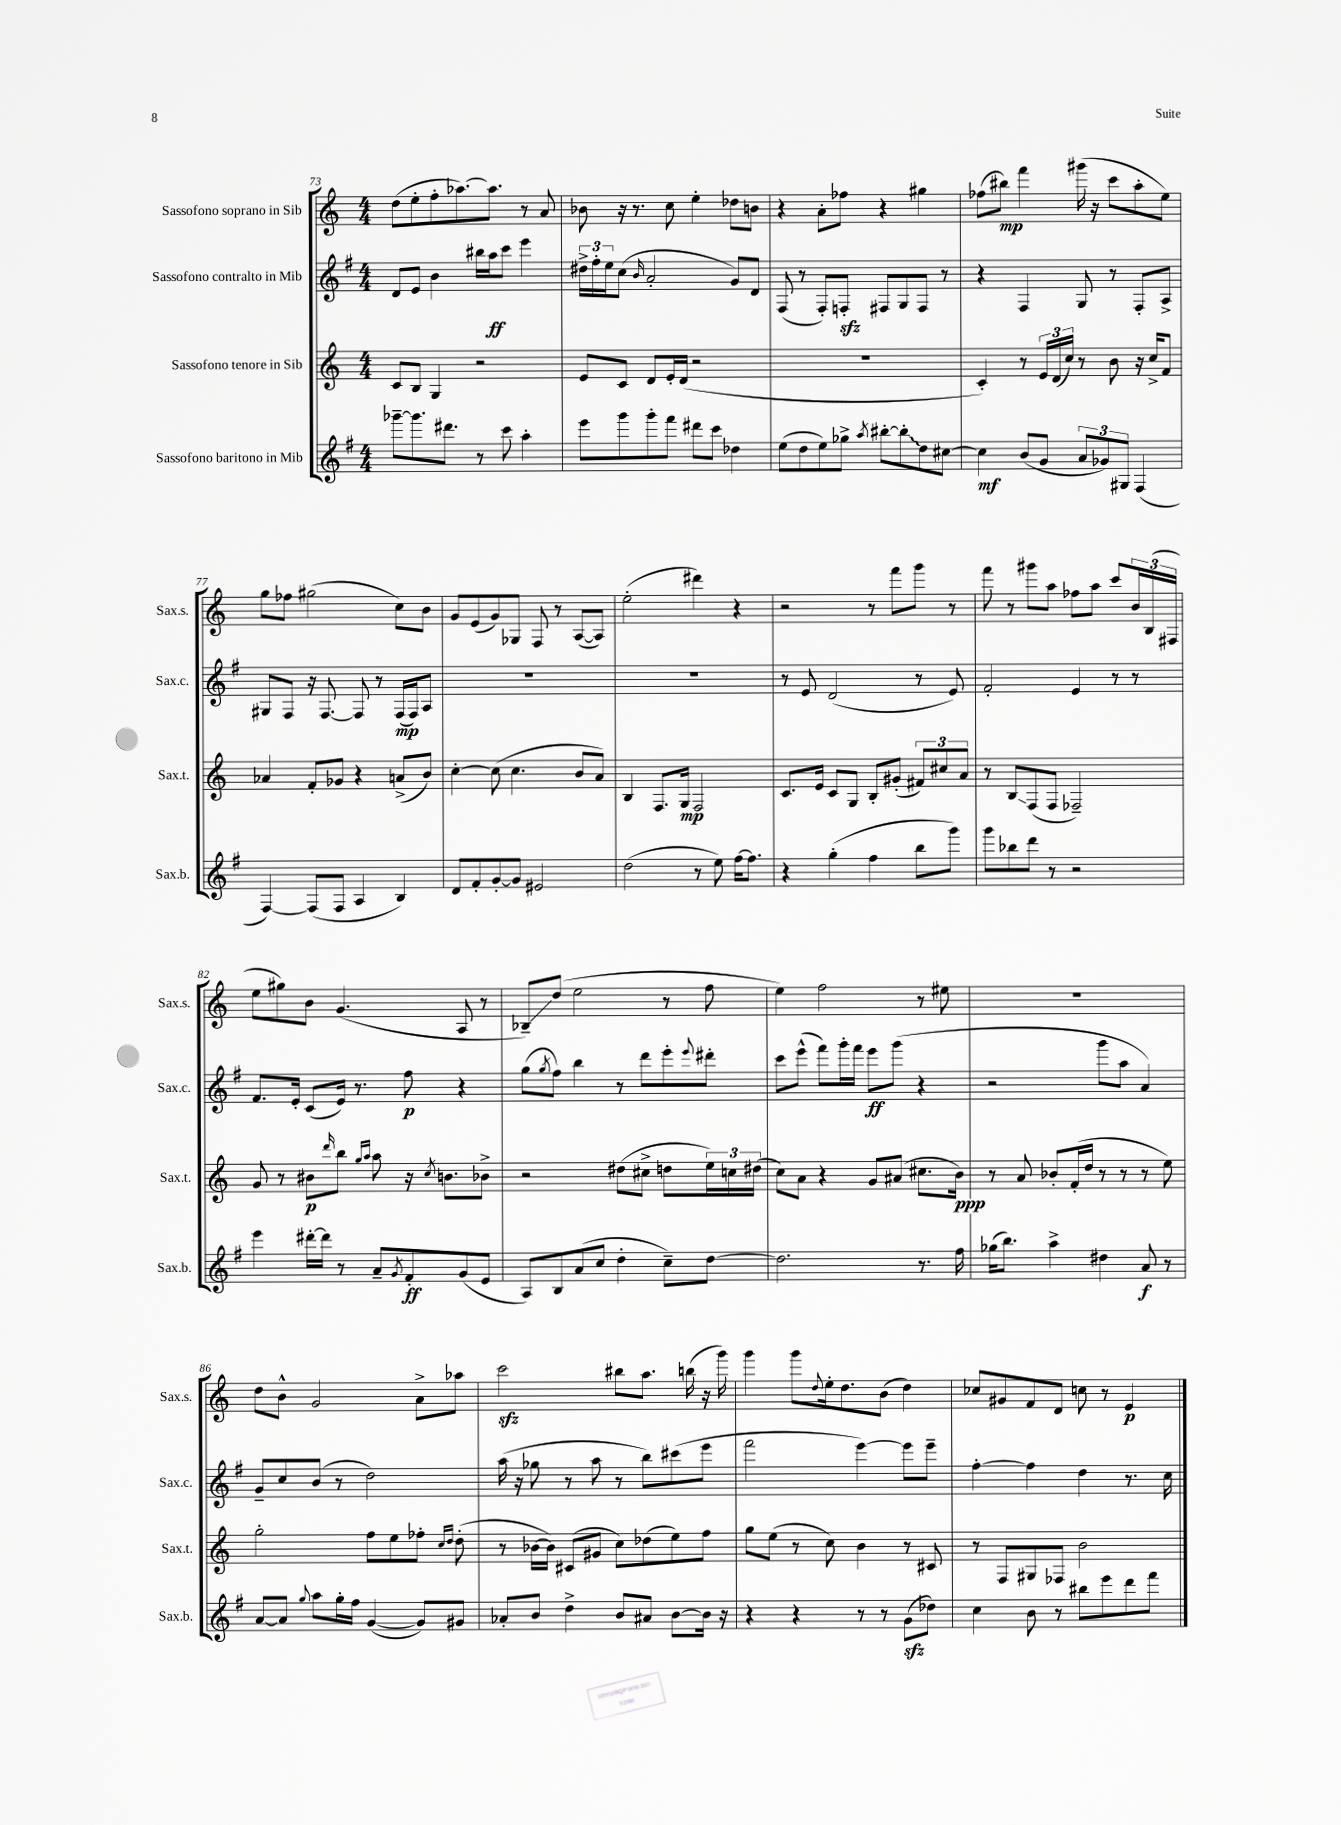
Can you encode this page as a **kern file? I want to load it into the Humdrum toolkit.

**kern	**kern	**kern	**kern
*staff4	*staff3	*staff2	*staff1
*clefG2	*clefG2	*clefG2	*clefG2
*k[f#]	*k[]	*k[f#]	*k[]
*M4/4	*M4/4	*M4/4	*M4/4
[8ggg-~	8c	8d	(8dd
8.ggg-]	8B	8e	8ee'
.	4G	4b	8ff'
8.ddd#	.	.	.
.	.	.	[8.aa-)
8r	2r	16bb#	.
.	.	16aa	8.aa-]
8ccc	.	8ccc	.
4aa'	.	4eee	8r
.	.	.	8a
=	=	=	=
8eee	8e	24dd#^	8b-
.	.	24ff#'	.
.	.	24ee	.
8ggg	8c	(8cc	16r
.	.	.	8.r
.	.	16qqb	.
8ggg'	8d	2a'	.
8fff#	16e'	.	8cc
.	(16d	.	.
8ddd#	2r	.	4ee'
8ccc	.	.	.
4dd-	.	8g)	8dd-
.	.	8d	8b
=	=	=	=
(8ee	1r	(8F#	4r
8dd	.	8r	.
8ee)	.	8F#')	8a'
8gg-^	.	8F'	8ff-
8qaa	.	.	.
[8bb#'	.	8F#	4r
8bb#']	.	8G	.
8dd	.	8F#	4gg#
[8cc#	.	8r	.
=	=	=	=
4cc#]	4c')	4r	(8ff-
.	.	.	8bb#)
(8b	8r	4F#	4fff
8g	24e	.	.
.	(24d	.	.
.	24cc)	.	.
12a	8r	8G	(16ggg#
.	.	.	16r
12g-)	.	.	.
.	8b	8r	8ccc
12G#	.	.	.
(4F#	16r	8F#'	8aa'
.	16cc^	.	.
.	8f	8A^	8ee)
=	=	=	=
[4F#)	4a-	8G#	8gg
.	.	8F#	8ff-
(8F#]	8f'	16r	(2gg#
.	.	[8.F#	.
8F#	8g-	.	.
4A	4r	8F#]	.
.	.	8r	.
4B)	(8a^	(16F#	8cc)
.	.	16F#)	.
.	8b)	8A	8b
=	=	=	=
8d	[4cc'	1r	8g
8f#'	.	.	(8e
[8g'	(8cc]	.	8g)
8g]	4.cc	.	8G-
2e#	.	.	8F
.	.	.	8r
.	8b	.	([8A
.	8a)	.	8A])
=	=	=	=
(2dd	4B	1r	(2ee'
.	8.F	.	.
.	16G	.	.
8r	2F	.	4ddd#)
8ee)	.	.	.
[16ff#	.	.	4r
8.ff#]	.	.	.
=	=	=	=
4r	8.c	8r	2r
.	.	8e	.
.	16e	.	.
(4gg'	8c	(2d	.
.	8G	.	.
4ff#	8B'	.	8r
.	(8g#'	.	8fff
8bb	12f#)	8r	8ggg
.	12cc#	.	.
8ggg)	.	8e)	8r
.	12a	.	.
=	=	=	=
8ggg	8r	2f#'	8fff
8bb-	8B	.	8r
8ddd	(8F	.	8ggg#
8r	8F	.	8aa
2r	2F-~)	4e	8ff-
.	.	.	8aa
.	.	8r	8ccc
.	.	8r	24b
.	.	.	(24B
.	.	.	24F#
=	=	=	=
4eee	8g	8.f#	8ee
.	8r	.	8gg#)
.	.	16e'	.
[16ddd#'	8b#	(8c	8b
16ddd#]	.	.	.
.	16qqddd	.	.
8r	8bb	16e)	(4.g
.	.	8.r	.
.	16qqgg	.	.
.	16qqaa	.	.
8a~	8aa	.	.
8qg	.	.	.
8f#'	16r	8ff#	.
.	8qcc	.	.
.	8.b	.	.
(8g	.	4r	8A
8e	8b-^	.	8r
=	=	=	=
8A)	2r	(8gg	8B-~)
.	.	8qgg	.
8B	.	8ff#)	(8dd
(8a	.	4bb	2ee
8cc	.	.	.
4dd'	(8dd#	8r	.
.	8cc#^	8ddd	.
8cc~)	8dd	8eee'	8r
.	.	8qqeee	.
[8dd	24ee)	8ddd#'	8ff
.	24cc	.	.
.	(24dd#	.	.
=	=	=	=
2.dd]	8cc)	8ccc	4ee)
.	8a	(8eee^^	.
.	4r	8fff#)	2ff
.	.	16ggg'	.
.	.	16fff#	.
.	8g	8eee	.
.	(8a#	(8ggg	.
8.r	8.cc#	4r	8r
.	.	.	8ee#
16ff#	16b)	.	.
=	=	=	=
(16gg-	8r	2r	1r
8.bb)	.	.	.
.	8a	.	.
4aa^	8b-'	.	.
.	(16f'	.	.
.	16dd	.	.
4dd#	8r	8ggg	.
.	8r	8aa	.
8a	8r	4a)	.
8r	8ee)	.	.
=	=	=	=
[8a	2gg'	8g~	8dd
8a]	.	8cc	8b^^
8qqgg	.	.	.
8aa	.	(8b	2g
16gg'	.	8r	.
16ff#	.	.	.
([4g	8ff	2dd)	.
.	8ee	.	.
8g])	8ff-'	.	8a^
.	16qqcc	.	.
.	16qqdd	.	.
8g#	(8dd'	.	8aa-
=	=	=	=
8a-'	8r	(16aa	2ccc
.	.	16r	.
8b	[16b-	8gg-	.
.	16b-])	.	.
4dd^	(8c#	8r	.
.	8g#	8aa	.
8b	8cc)	8r	8bb#
8a#	(8dd-	8bb)	8.aa
[8b	8ee)	(8ccc#	.
.	.	.	(16bb
16b]	8ff	8eee	16r
16r	.	.	16ggg)
=	=	=	=
4r	8gg	2fff#	4ggg
.	(8ee	.	.
4r	8r	.	8ggg
.	.	.	8qqdd
.	8cc)	.	16ee'
.	.	.	8.dd
8r	4b	[4eee)	.
8r	.	.	(8b
(8g	8r	8eee]	4dd)
8dd-)	8c#	8eee~	.
=	=	=	=
4cc	8r	[4ff#'	8cc-
.	8F	.	8g#
8b	8G#	4ff#]	8f
8r	8F-	.	8d
8bb#	2b	4dd	8cc
8eee	.	.	8r
8ddd	.	8.r	4e
8fff#	.	.	.
.	.	16cc	.
==	==	==	==
*-	*-	*-	*-
